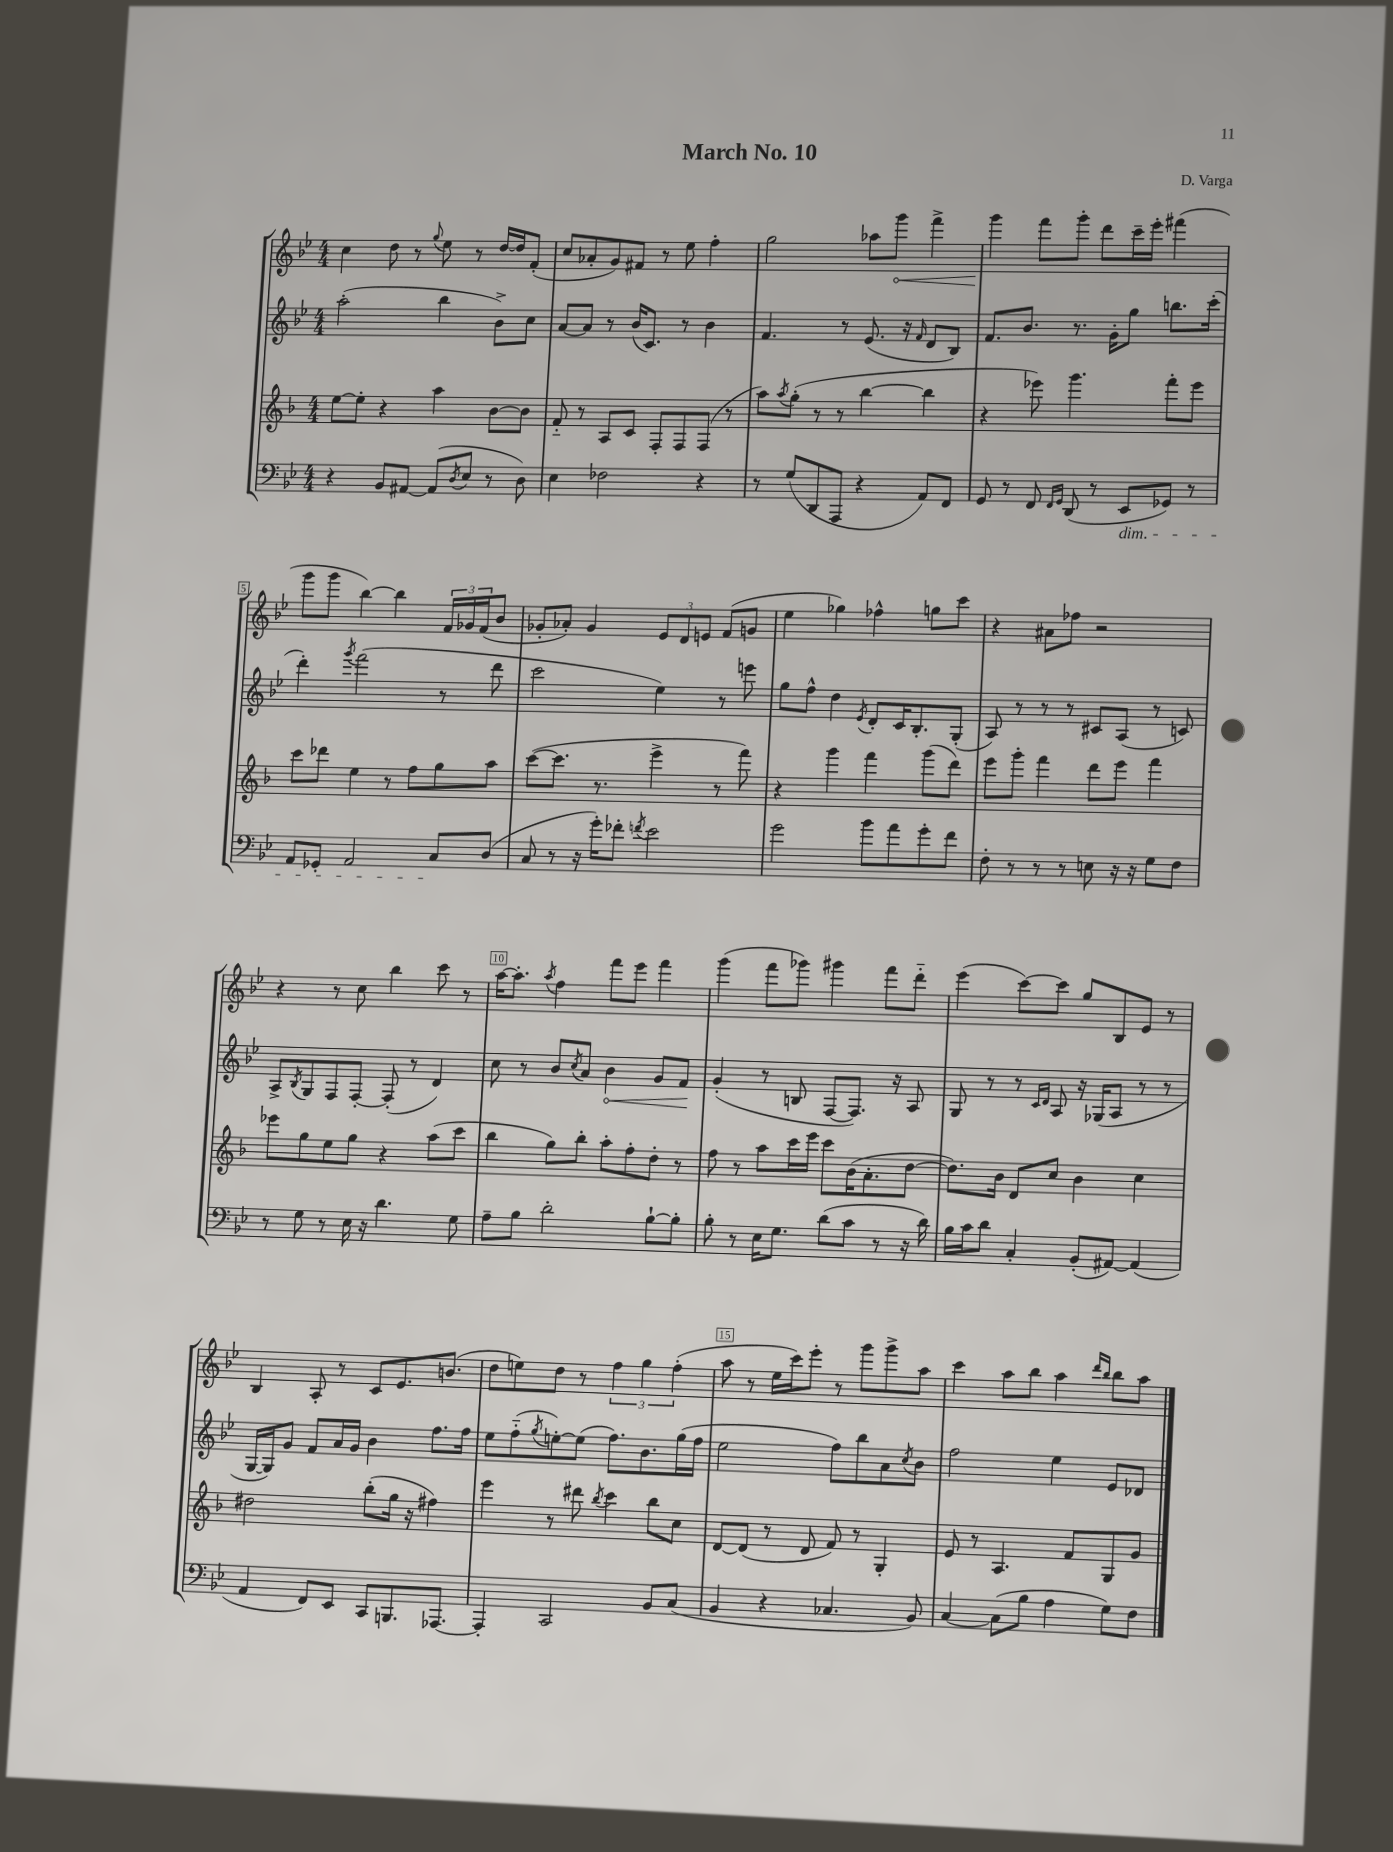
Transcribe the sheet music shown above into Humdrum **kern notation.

**kern	**kern	**kern	**kern
*staff4	*staff3	*staff2	*staff1
*clefF4	*clefG2	*clefG2	*clefG2
*k[b-e-]	*k[b-]	*k[b-e-]	*k[b-e-]
*M4/4	*M4/4	*M4/4	*M4/4
4r	[8ee	(2aa'	4cc
.	8ee']	.	.
8BB-	4r	.	8dd
[8AA#	.	.	8r
.	.	.	8qqgg
(8AA#]	4aa	4bb-	8ee-
8qD	.	.	.
8E-	.	.	8r
8r	[8b-	8b-^)	[16dd
.	.	.	16dd]
8D)	8b-]	8cc	(8f'
=	=	=	=
4E-	8f'~	[8a	8cc
.	8r	8a]	8a-'
2F-	8A	8r	8g)
.	8c	(16b-	8f#
.	.	8.c)	.
.	8F'	.	8r
.	8F	8r	8ee-
4r	(8F	4b-	4ff'
.	8r	.	.
=	=	=	=
8r	8aa)	4.f	2gg
.	8qaa	.	.
(8G	(8gg'	.	.
8DD	8r	.	.
8AAA	8r	8r	.
4r	[4bb-	(8.e-	8aa-
.	.	.	8ggg
.	.	16r	.
.	.	16qqf	.
8AA)	4bb-]	8d	4fff^
8FF	.	8B-)	.
=	=	=	=
8GG	4r	8.f	4ggg
8r	.	.	.
.	.	8.b-	.
8FF	8eee-)	.	8fff
16qqFF	.	.	.
16qqGG	.	.	.
(8DD	4.ggg	8.r	8ggg'
8r	.	.	8ddd
.	.	16g'	.
8EE-	.	8gg	16ccc~
.	.	.	16eee-'
8GG-)	8fff'	8.bb	(4fff#
8r	8eee-	.	.
.	.	(16ccc'	.
=	=	=	=
8AA	8ccc	4ddd')	8ggg
8GG-'	8ddd-	.	8ggg
.	.	8qggg	.
2AA	4ee	(2fff	[4bb-)
.	8r	.	4bb-]
.	8ff	.	.
8C	8gg	8r	24f
.	.	.	24g-
.	.	.	(24f
(8D	8aa	8ddd	8b-
=	=	=	=
8C	([8ccc	2ccc	8g-'
8r	8.ccc]	.	8a-')
16r	.	.	4g-
16g')	8.r	.	.
8f-'	.	.	.
8qf	.	.	.
2e-	4eee^	4ee-)	12e-
.	.	.	12d
.	.	.	12e
.	8r	8r	(8f
.	8fff)	8eee	8g
=	=	=	=
2g	4r	8gg	4ee-
.	.	8ff^^	.
.	4ggg	4dd	4gg-)
.	.	8qe-	.
8b-	4fff	8d'	4ff-^^
8a	.	16c	.
.	.	8.B-'	.
8g'	(8ggg	.	8gg
8f	8ddd)	(8G'	8ccc
=	=	=	=
8F'	8eee	8A)	4r
8r	8ggg'	8r	.
8r	4fff	8r	8a#
8r	.	8r	8ff-
8E	8ddd	8c#	2r
16r	8eee	(8A	.
16r	.	.	.
8G	4fff	8r	.
8F	.	8c)	.
=	=	=	=
8r	8eee-	8A^	4r
.	.	8qB-	.
8G	8gg	8G	.
8r	8ee	8F	8r
16E-	8gg	[8F'	8cc
16r	.	.	.
4.d	4r	(8F']	4bb-
.	.	8r	.
.	(8aa	4d)	8ccc
8G	8ccc	.	8r
=	=	=	=
8A~	4bb-	8cc	[16aa
.	.	.	8.aa']
8B-	.	8r	.
.	.	.	8qaa
2d'	8gg)	8b-	4ff
.	.	8qcc	.
.	8bb-'	8a	.
.	8aa'	4b-	8fff
.	8ff'	.	8eee-
[8B-`	8dd'	8g	4fff
8B-']	8r	8f	.
=	=	=	=
8B-'	8ff	(4g'	(4ggg
8r	8r	.	.
16E-	8aa	8r	8fff
8.G	.	.	.
.	16ccc	8B	8ggg-)
.	16eee	.	.
(8d	8ccc	[8F	4ggg#
8c	(16b-	8.F])	.
.	8.a'	.	.
8r	.	.	8fff
.	.	16r	.
16r	[8dd	8A	8ddd'~
16d)	.	.	.
=	=	=	=
16B-	8.dd])	8G	(4eee-
16c	.	.	.
8d	.	8r	.
.	16b-	.	.
4C'	8d	8r	[8ccc)
.	.	16qqc	.
.	.	16qqd	.
.	8cc	8A	8ccc]
(8BB-'	4b-	16r	8gg
.	.	(16G-	.
[8AA#)	.	8A	8B-
(4AA#]	4cc	8r	8e-
.	.	8r	8r
=	=	=	=
4AA	2dd#	[16G	4B-
.	.	16G])	.
.	.	8g	.
8FF)	.	8f	8A'
8EE-	.	16a	8r
.	.	16g	.
8CC	(8bb-'	4b-	8c
8.BBB	16gg	.	8.e-
.	16r	.	.
.	4ff#)	8.ff	.
[8.AAA-	.	.	(8.b
.	.	16ff	.
=	=	=	=
4AAA-']	4eee	8ee-	8dd
.	.	(8ff'~	8ee)
.	.	8qgg	.
2CC	8r	[8ee')	8dd
.	8ddd#	(8ee]	8r
.	8qbb-	.	.
.	4ccc	8.ff)	6ff
.	.	.	6gg
.	.	8.b-	.
8BB-	8bb-	.	.
.	.	.	(6ff'
(8C	8cc	(16gg	.
.	.	16ff	.
=	=	=	=
4BB-	[8d	2ee-	8aa
.	(8d]	.	8r
4r	8r	.	16ee-
.	.	.	16ccc)
.	8d	.	8eee-'
4.C-	8f)	8ff)	8r
.	8r	8bb-	8ggg
.	4G'	8a	8ggg^
.	.	8qcc	.
8BB-)	.	8b-	8aa
=	=	=	=
[4C	8e	2ff	4ccc
.	8r	.	.
(8C]	4.A	.	8aa
8B-	.	.	8bb-
4A	.	4ee-	4aa
.	8f	.	.
.	.	.	16qqddd
.	.	.	16qqbb-
8G)	8G	8e-	8bb-
8F	8g	8d-	8aa
==	==	==	==
*-	*-	*-	*-
